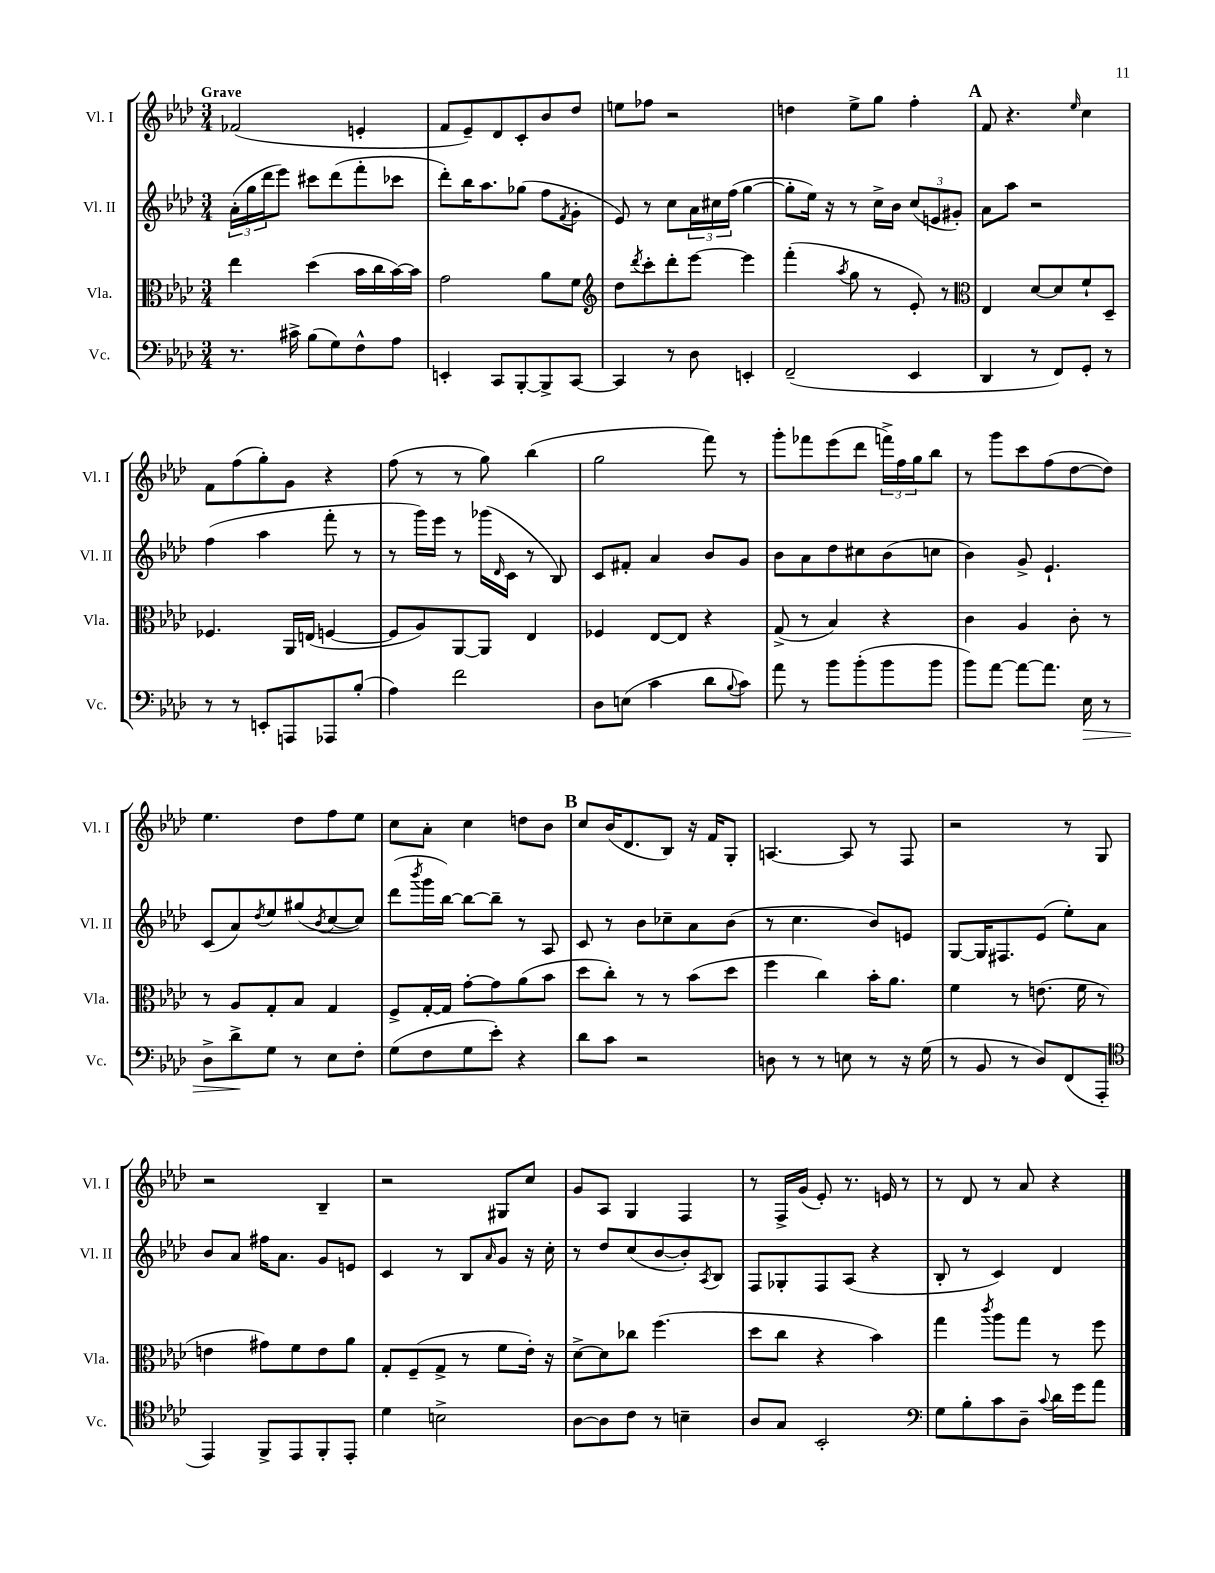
<<
\new StaffGroup <<
\new Staff = "s0" \with { instrumentName = "Vl. I" shortInstrumentName = "Vl. I" } {
    \clef treble \key aes \major \numericTimeSignature \time 3/4 \tempo "Grave"
    fes'2( e'4-. |
    f'8 ees'8--) des'8 c'8-. bes'8 des''8 |
    e''8 fes''8 r2 |
    d''4 ees''8-> g''8 f''4-. |
    \mark \markup { \bold "A" } f'8 r4. \grace { ees''16 } c''4 |
    f'8 f''8( g''8-.) g'8 r4 |
    f''8( r8 r8 g''8) bes''4( |
    g''2 f'''8) r8 |
    g'''8-. fes'''8 ees'''8( des'''8 \tuplet 3/2 { f'''16->) f''16 g''16 } bes''8 |
    r8 g'''8 c'''8 f''8( des''8~ des''8) |
    ees''4. des''8 f''8 ees''8 |
    c''8 aes'8-. c''4 d''8 bes'8 |
    \mark \markup { \bold "B" } c''8 bes'16( des'8. bes8) r16 f'16 g8-. |
    a4.~ a8 r8 f8 |
    r2 r8 g8 |
    r2 bes4-- |
    r2 gis8 c''8 |
    g'8 aes8 g4 f4 |
    r8 f16-> g'16( ees'8-.) r8. e'16 r8 |
    r8 des'8 r8 aes'8 r4 \bar "|." |
}
\new Staff = "s1" \with { instrumentName = "Vl. II" shortInstrumentName = "Vl. II" } {
    \clef treble \key aes \major \numericTimeSignature \time 3/4
    \tuplet 3/2 { aes'16-.( g''16 des'''16 } ees'''8) cis'''8 des'''8( f'''8-. ces'''8 |
    des'''8-.) bes''16 aes''8. ges''8( f''8 \acciaccatura { f'8 } g'8-. |
    ees'8) r8 c''8 \tuplet 3/2 { aes'16 cis''16 f''16( } g''4~ |
    g''8-. ees''16) r16 r8 c''16-> bes'16 \tuplet 3/2 { c''8( e'8 gis'8-.) } |
    \mark \markup { \bold "A" } aes'8 aes''8 r2 |
    f''4( aes''4 f'''8-. r8 |
    r8 g'''16) ees'''16 r8 ges'''16( \grace { des'16 } c'16 r8 bes8) |
    c'8 fis'8-. aes'4 bes'8 g'8 |
    bes'8 aes'8 des''8 cis''8 bes'8( c''8 |
    bes'4) g'8-> ees'4.-! |
    c'8( aes'8) \acciaccatura { des''8 } ees''8 gis''8( \acciaccatura { bes'8 } c''8~ c''8) |
    des'''8( \acciaccatura { bes'''8 } g'''16 bes''16~) bes''8~ bes''8-- r8 aes8 |
    \mark \markup { \bold "B" } c'8 r8 bes'8 ces''8-- aes'8 bes'8( |
    r8 c''4. bes'8) e'8 |
    g8~ g16 fis8. ees'8( ees''8-.) aes'8 |
    bes'8 aes'8 fis''16 aes'8. g'8 e'8 |
    c'4 r8 bes8 \grace { aes'16 } g'8 r16 c''16-. |
    r8 des''8 c''8( bes'8~ bes'8-.) \acciaccatura { aes8 } bes8 |
    f8 ges8-. f8 aes8( r4 |
    bes8-. r8 c'4) des'4 \bar "|." |
}
\new Staff = "s2" \with { instrumentName = "Vla." shortInstrumentName = "Vla." } {
    \clef alto \key aes \major \numericTimeSignature \time 3/4
    ees''4 des''4( bes'16 c''16 bes'16~) bes'16 |
    g'2 aes'8 f'8 |
    \clef treble des''8 \acciaccatura { des'''8 } c'''8-. des'''8-. ees'''8~ ees'''4 |
    f'''4-.( \acciaccatura { aes''8 } g''8 r8 ees'8-.) r8 |
    \mark \markup { \bold "A" } \clef alto ees4 des'8~ des'8 f'8-! des8-- |
    fes4. aes,16 e16( f4~ |
    f8 aes8) aes,8~ aes,8 ees4 |
    fes4 ees8~ ees8 r4 |
    g8->( r8 bes4) r4 |
    c'4 aes4 c'8-. r8 |
    r8 aes8 g8-. bes8 g4 |
    f8-> g16~-. g16 g'8~-. g'8 aes'8( bes'8 |
    \mark \markup { \bold "B" } des''8 c''8-.) r8 r8 bes'8( des''8 |
    f''4 c''4) bes'16-. aes'8. |
    f'4 r8 e'8.( f'16 r8 |
    e'4 gis'8) f'8 e'8 aes'8 |
    g8-. f8--( g8-> r8 f'8 ees'16-.) r16 |
    des'8~-> des'8 ces''8 f''4.( |
    des''8 c''8 r4 bes'4) |
    g''4 \acciaccatura { c'''8 } aes''8 g''8 r8 f''8 \bar "|." |
}
\new Staff = "s3" \with { instrumentName = "Vc." shortInstrumentName = "Vc." } {
    \clef bass \key aes \major \numericTimeSignature \time 3/4
    r8. cis'16-> bes8( g8) f8-^ aes8 |
    e,4-. c,8 bes,,8~-. bes,,8-> c,8~ |
    c,4 r8 des8 e,4-. |
    f,2--( ees,4 |
    \mark \markup { \bold "A" } des,4 r8 f,8) g,8-. r8 |
    r8 r8 e,8-. a,,8 aes,,8 bes8-.( |
    aes4) f'2 |
    des8 e8( c'4 des'8 \appoggiatura { bes8 } c'8) |
    aes'8 r8 bes'8 bes'8-.( bes'8 bes'8 |
    bes'8) aes'8~ aes'8~ aes'8. ees16\> r8 |
    des8-> des'8->\! g8 r8 ees8 f8-. |
    g8( f8 g8 ees'8-.) r4 |
    \mark \markup { \bold "B" } des'8 c'8 r2 |
    d8 r8 r8 e8 r8 r16 g16( |
    r8 bes,8 r8 des8) f,8( aes,,8-. |
    \clef tenor ees,4) f,8-> ees,8 f,8-. ees,8-. |
    des'4 b2-> |
    aes8~ aes8 c'8 r8 b4-- |
    aes8 g8 bes,2-. |
    \clef bass g8 bes8-. c'8 des8-- \appoggiatura { c'8 } des'16 g'16 aes'8 \bar "|." |
}
>>
>>
\layout { \context { \Score \remove "Bar_number_engraver" } }
